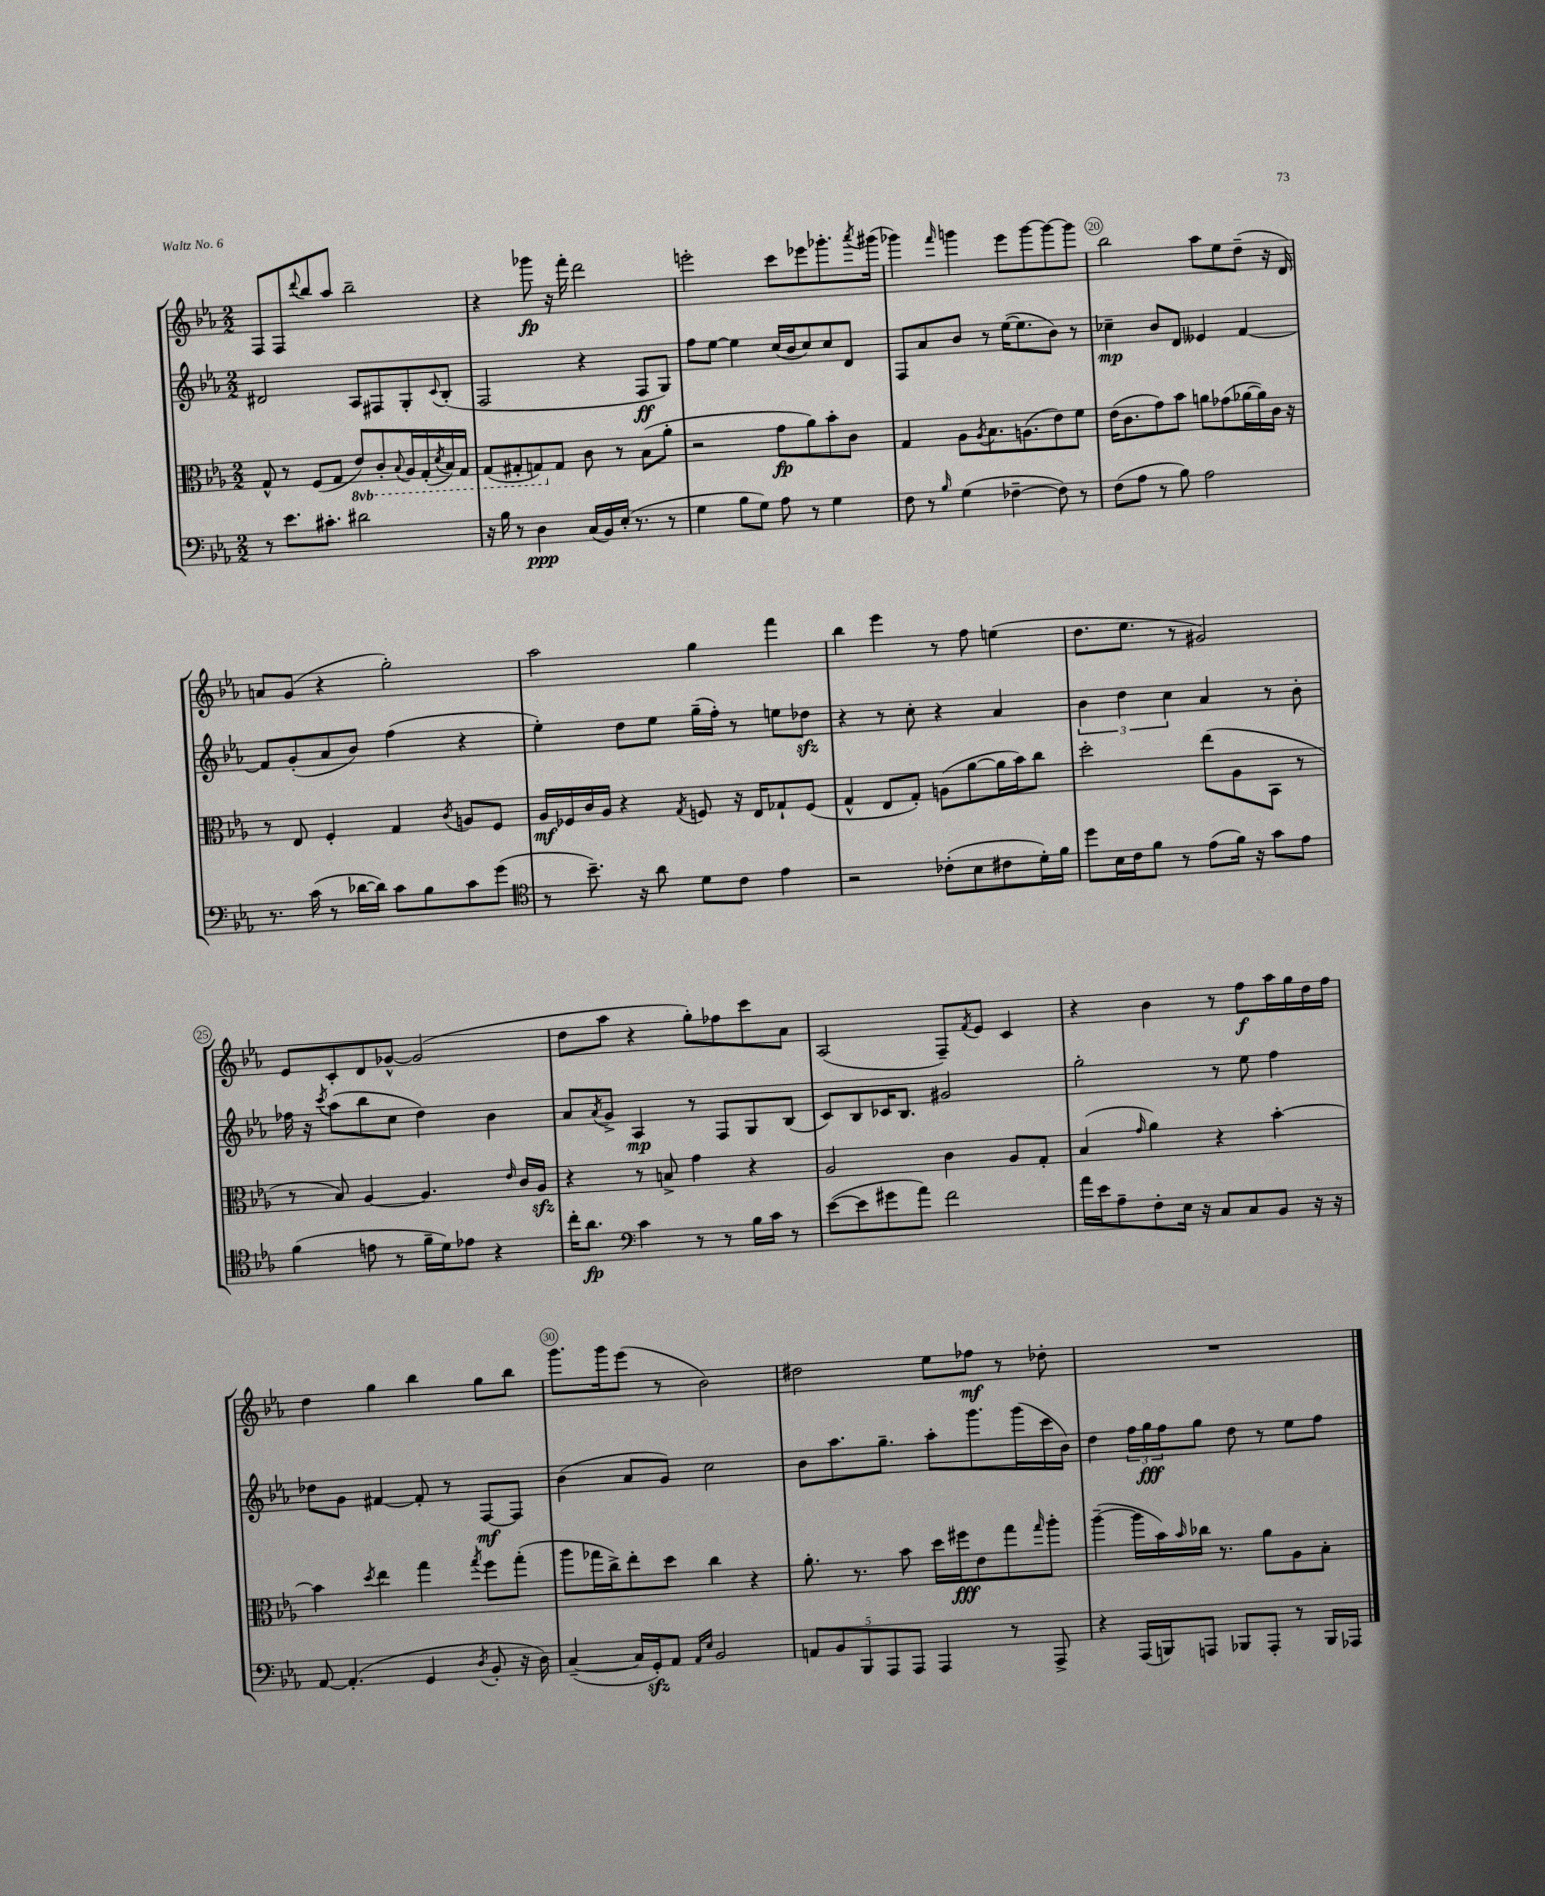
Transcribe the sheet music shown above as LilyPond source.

<<
\new StaffGroup <<
\new Staff = "s0" {
    \clef treble \key ees \major \numericTimeSignature \time 2/2
    f8 f8 \appoggiatura { d'''8 } bes''8 aes''8 bes''2-- |
    r4 ges'''8\fp r16 f'''16-. d'''2 |
    e'''2-. c'''8 ees'''8 ges'''8.-. \acciaccatura { aes'''8 } gis'''16( |
    ges'''4) \grace { f'''16 } g'''4 ees'''8 g'''8~ g'''8~ g'''8 |
    bes''2 aes''8 ees''8 d''8--( r16 d'16) |
    a'8 g'8( r4 g''2-.) |
    aes''2 g''4 f'''4 |
    bes''4 ees'''4 r8 f''8 e''4( |
    d''8. ees''8. r8 gis'2) |
    ees'8 c'8-. d'8 ges'8~-^ ges'2( |
    d''8 aes''8 r4 g''8-.) fes''8 c'''8 aes'8 |
    aes2( f8--) \acciaccatura { f'8 } ees'8 c'4 |
    r4 bes'4 r8 f''8\f aes''16 g''16 d''16 f''16 |
    d''4 g''4 bes''4 g''8 bes''8 |
    g'''8. g'''16 ees'''8( r8 bes'2) |
    dis''2 ees''8 fes''8\mf r8 des''8-. |
    R1 \bar "|." |
}
\new Staff = "s1" {
    \clef treble \key ees \major \numericTimeSignature \time 2/2
    dis'2 aes8 fis8 g8-. \appoggiatura { c'8 } bes8-.( |
    f2 r4 f8\ff g8) |
    f''8 ees''8~ ees''4 c''16( bes'16 c''8) c''8 d'8 |
    f8 aes'8 bes'8 r8 ees''16~( ees''8. bes'8) r8 |
    ces''4--\mp bes'8 d'8 eeses'4 f'4~ |
    f'8 g'8-.( aes'8 bes'8) f''4( r4 |
    ees''4-.) d''8 ees''8 g''16--( f''16-.) r8 e''8 des''8\sfz |
    r4 r8 c''8-. r4 aes'4 |
    \tuplet 3/2 { bes'4 d''4 c''4 } aes'4 r8 bes'8-. |
    fes''16 r16 \acciaccatura { c'''8 } aes''8( bes''8 c''8 d''4) bes'4 |
    aes'8 \acciaccatura { aes'8 } g'8-> aes4\mp r8 f8 g8 bes8( |
    c'8) bes8 ces'16 bes8. gis'2 |
    g''2-. r8 ees''8 f''4 |
    des''8 g'8 fis'4~ fis'8-. r8 f8~\mf f8 |
    bes'4( aes'8 g'8) c''2 |
    bes'8 aes''8. g''8.-- aes''8-. g'''8. g'''16( c'''16 bes'16) |
    d''4 \tuplet 3/2 { f''16 g''16\fff f''16 } g''8 d''8 r8 ees''8 f''8 \bar "|." |
}
\new Staff = "s2" {
    \clef alto \key ees \major \numericTimeSignature \time 2/2 \set Staff.ottavationMarkups = #ottavation-simple-ordinals
    g8-^ r8 f8( g8 \ottava #-1 ees8) c8-. \appoggiatura { bes,8 } aes,16 g,16-.( \acciaccatura { d8 } bes,16) g,16 |
    g,8( gis,8-. g,8) \ottava #0 g8 c'8 r8 bes8( aes'8-. |
    r2 g'8\fp aes'8) bes'8-. c'8 |
    g4 aes8 \acciaccatura { aes8 } bes8. a8.( ees'8) f'8 |
    ees'16( c'8. g'8) bes'8 a'8 ges'8( aes'16~ aes'16) c'16 r16 |
    r8 ees8 f4-. g4 \acciaccatura { c'8 } a8 f8 |
    aes16\mf fes16 c'16 aes16 r4 \acciaccatura { g8 } f8 r16 ees16 ges8-! f8( |
    g4-^ ees8 g8-.) a8( aes'8~ aes'16 bes'16) c''8 |
    d''2-. ees''8( aes8 bes,8 r8 |
    r8 bes8) aes4~ aes4. \grace { ees'16 } c'16 aes16\sfz |
    r4 r8 b8-> g'4 r4 |
    aes2 c'4 aes8 g8-. |
    bes4( \grace { g'16 } aes'4) r4 bes'4~-. |
    bes'4 \acciaccatura { d''8 } ees''4 g''4 \acciaccatura { g''8 } f''8 g''8-.( |
    aes''8 ges''16 c''16->) ees''8-. d''8 c''4 r4 |
    aes'8.-. r8. bes'8 d''16 fis''16\fff ees'8 g''8 \grace { g''16 } aes''8-. |
    aes''4~--( aes''16 bes'16) \grace { bes'16 } ces''16 r8. aes'8 aes8 bes8-. \bar "|." |
}
\new Staff = "s3" {
    \clef bass \key ees \major \numericTimeSignature \time 2/2
    r8 ees'8. cis'8.-. dis'2 |
    r16 bes16 r8 d4\ppp c16( bes,16) ees16-.( r8. r8 |
    g4 bes8 g8) aes8 r8 g4 |
    f8 r8 \grace { bes16 } g4( fes4~-- fes8) r8 |
    f8( aes8 r8 bes8) aes2 |
    r8. c'16( r8 des'16~ des'16) c'8 bes8 c'8 g'8( |
    \clef tenor r8 bes'8.--) r16 aes'8 d'8 c'8 ees'4 |
    r2 ces'8-.( bes8 cis'8 d'16-.) f'16 |
    d''8 bes16 c'16 f'8 r8 ees'8( f'16) r16 g'8 ees'8 |
    f'4( e'8 r8 f'16-- d'16) ees'8 r4 |
    c''16-. aes'8.\fp \clef bass c'4 r8 r8 bes16 c'16 r8 |
    ees'8~( ees'8 gis'8 aes'8) f'2 |
    aes'16 ees'16 aes8-- f8-. ees16 r16 c8 c8 bes,8 r16 r16 |
    aes,8~ aes,4.-.( g,4 \acciaccatura { d8 } bes,8-. r16 d16) |
    c4~--( c16 g,16-.\sfz) aes,8 \grace { aes,16 ees16 } bes,2 |
    \tuplet 5/4 { a,8 bes,8 bes,,8 aes,,8 aes,,8 } aes,,4 r8 aes,,8-> |
    r4 aes,,16( b,,16) a,,8 bes,,8 a,,8-. r8 bes,,16 aes,,16 \bar "|." |
}
>>
>>
\layout { \context { \Score currentBarNumber = #16 \override BarNumber.break-visibility = ##(#f #t #t) barNumberVisibility = #(every-nth-bar-number-visible 5) \override BarNumber.stencil = #(make-stencil-circler 0.1 0.3 ly:text-interface::print) } }
